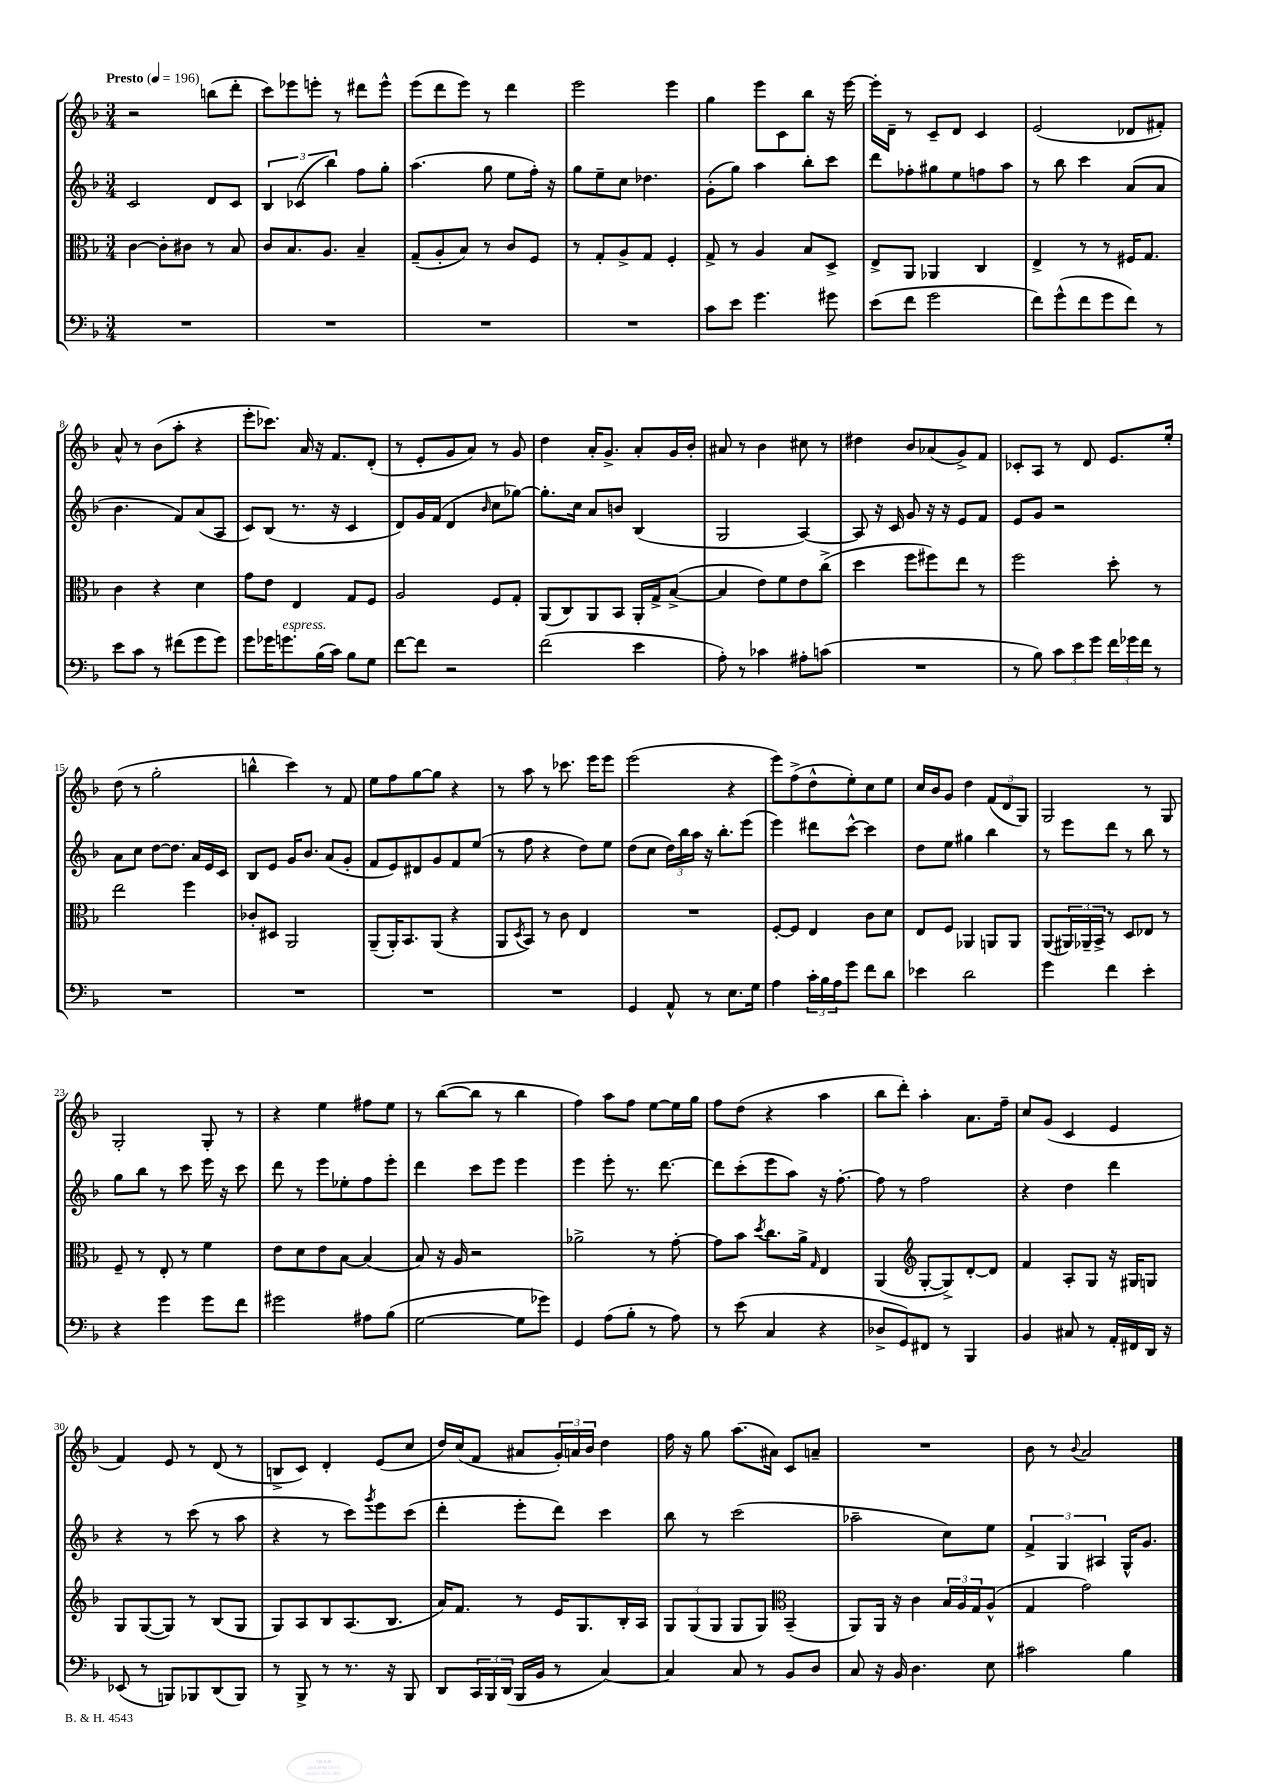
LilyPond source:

<<
\new StaffGroup <<
\new Staff = "s0" {
    \clef treble \key f \major \numericTimeSignature \time 3/4 \tempo "Presto" 4 = 196
    r2 b''8( d'''8-. |
    c'''8) ees'''8 e'''8-. r8 dis'''8 e'''8-^ |
    e'''8( d'''8 e'''8) r8 d'''4 |
    e'''2 e'''4 |
    g''4 e'''8 c'8 bes''8 r16 e'''16~ |
    e'''16-. d'16-- r8 c'8-- d'8 c'4 |
    e'2( des'8 fis'8-.) |
    a'8-^ r8 bes'8( a''8-. r4 |
    e'''8-. ces'''8.) a'16 r16 f'8. d'8-.( |
    r8 e'8-. g'8 a'8) r8 g'8 |
    d''4 a'16-. g'8.-> a'8-. g'16 bes'16-. |
    ais'8 r8 bes'4 cis''8 r8 |
    dis''4 bes'8 aes'8( g'8->) f'8 |
    ces'8-. a8 r8 d'8 e'8. e''16-. |
    d''8( r8 g''2-. |
    b''4-^ c'''4) r8 f'8 |
    e''8 f''8 g''8~ g''8 r4 |
    r8 a''8 r8 ces'''8. e'''16 e'''8 |
    e'''2( r4 |
    e'''8) f''8->( d''8-^ e''8-.) c''8 e''8 |
    c''16 bes'16 g'8 d''4 \tuplet 3/2 { f'8( d'8 g8) } |
    g2 r8 g8 |
    g2-. g8-. r8 |
    r4 e''4 fis''8 e''8 |
    r8 bes''8~( bes''8 r8 bes''4 |
    f''4) a''8 f''8 e''8~ e''16 g''16 |
    f''8 d''8( r4 a''4 |
    bes''8 d'''8-.) a''4-. a'8. f''16-- |
    c''8 g'8( c'4 e'4 |
    f'4) e'8 r8 d'8( r8 |
    b8-> c'8) d'4-. e'8( c''8 |
    d''16) c''16( f'8 ais'8 \tuplet 3/2 { g'16-.) a'16 bes'16 } d''4 |
    f''16 r16 g''8 a''8.( ais'16) c'8 a'8-- |
    R2. |
    bes'8 r8 \appoggiatura { bes'8 } a'2 \bar "|." |
}
\new Staff = "s1" {
    \clef treble \key f \major \numericTimeSignature \time 3/4
    c'2 d'8 c'8 |
    \tuplet 3/2 { bes4 ces'4( bes''4) } f''8 g''8-. |
    a''4.( g''8 e''8 f''16-.) r16 |
    g''8 e''8-- c''8 des''4. |
    g'8-.( g''8) a''4 bes''8-. c'''8 |
    d'''8 fes''8-. gis''8 e''8 f''8 a''8 |
    r8 bes''8 c'''4 a'8( a'8 |
    bes'4. f'8) a'8( a8 |
    c'8) bes8( r8. r16 c'4 |
    d'8) g'16 f'16( d'4 \grace { bes'16 } c''8 ges''8~) |
    ges''8.-. c''16 a'8 b'8 bes4( |
    g2 a4~) |
    a8 r16 c'16 g'8 r16 r16 e'8 f'8 |
    e'8 g'8 r2 |
    a'8 c''8 d''8~ d''8. a'16 e'16 c'16 |
    bes8 e'8 g'16 bes'8. a'8( g'8-. |
    f'8 e'8) dis'8 g'8 f'8 e''8( |
    r8 f''8 r4 d''8) e''8 |
    d''8( c''8 \tuplet 3/2 { d''16) bes''16 a''16 } r16 bes''8.-. e'''8( |
    e'''4) dis'''8 c'''8~-^ c'''4 |
    d''8 e''8 gis''4 bes''4 |
    r8 e'''8 d'''8 r8 bes''8 r8 |
    g''8 bes''8 r8 c'''8 e'''16 r16 c'''8 |
    d'''8 r8 e'''8 ees''8-. f''8 e'''8-. |
    d'''4 c'''8 e'''8 e'''4 |
    e'''4 e'''8-. r8. d'''8.~ |
    d'''8 c'''8-.( e'''8 a''8) r16 f''8.~-. |
    f''8 r8 f''2 |
    r4 d''4 d'''4 |
    r4 r8 c'''8( r8 a''8 |
    r4 r8 c'''8) \acciaccatura { g'''8 } e'''8 c'''8( |
    d'''4-. e'''8-. d'''8) c'''4 |
    bes''8 r8 c'''2( |
    aes''2-- c''8) e''8 |
    \tuplet 3/2 { f'4-> g4 ais4 } g16-^ g'8. \bar "|." |
}
\new Staff = "s2" {
    \clef alto \key f \major \numericTimeSignature \time 3/4
    c'4~ c'8-. cis'8 r8 bes8 |
    c'8 bes8. a8. bes4-- |
    g8--( a8-. bes8) r8 c'8 f8 |
    r8 g8-. a8-> g8 f4-. |
    g8-> r8 a4 bes8 d8-> |
    e8-> a,8 aes,4 c4 |
    e4-> r8 r8 fis16 g8. |
    c'4 r4 d'4 |
    g'8 e'8 e4 g8 f8 |
    a2 f8 g8-. |
    a,8( c8) a,8 bes,8 a,16-. g16-> bes8~->( |
    bes4 e'8) f'8 e'8 c''8->( |
    d''4 f''8 fis''8) e''8 r8 |
    f''2 d''8-. r8 |
    e''2 f''4 |
    ces'8-. dis8 a,2 |
    a,8--( a,16-.) bes,8. a,8( r4 |
    a,8 \acciaccatura { d8 } bes,8) r8 c'8 e4 |
    R2. |
    f8~-. f8 e4 c'8 d'8 |
    e8 f8 aes,4 a,8 a,8 |
    a,8( \tuplet 3/2 { ais,16) aes,16-- bes,16-> } r8 d8 ees8 r8 |
    f8-- r8 e8-. r8 f'4 |
    e'8 d'8 e'8 bes8~ bes4( |
    bes8) r16 a16 r2 |
    aes'2-> r8 g'8~-. |
    g'8 bes'8 \acciaccatura { d''8 } c''8. a'16-> \grace { g16 } e4 |
    a,4( \clef treble g8~-. g8->) d'8~-. d'8 |
    f'4 a8-. g8 r16 gis16 g8 |
    g8 g8~( g8) r8 bes8( g8 |
    g8) a8 bes8 a8.( bes8. |
    a'16) f'8. r8 e'16 g8. bes16-. a16 |
    \tuplet 3/2 { g8 g8( g8 } g8 g8) \clef alto bes,4--( |
    a,8) a,16 r16 c'4 \tuplet 3/2 { bes16 a16 g16 } a8-^( |
    g4 g'2) \bar "|." |
}
\new Staff = "s3" {
    \clef bass \key f \major \numericTimeSignature \time 3/4
    R2. |
    R2. |
    R2. |
    R2. |
    c'8 e'8 g'4. gis'8 |
    e'8( f'8 g'2 |
    f'8) g'8-^( f'8 g'8 f'8) r8 |
    e'8 c'8 r8 fis'8( g'8 g'8) |
    g'8 ges'16 g'8.^\markup { \italic "espress." } bes16( c'16) bes8 g8 |
    f'8~ f'8 r2 |
    f'2( e'4 |
    a8-.) r8 ces'4 ais8-. c'8( |
    R2. |
    r8 bes8) \tuplet 3/2 { c'8 e'8 g'8 } \tuplet 3/2 { f'16 ges'16 f'16 } r8 |
    R2. |
    R2. |
    R2. |
    R2. |
    g,4 a,8-^ r8 e8. g16 |
    a4 \tuplet 3/2 { c'16-. bes16 a16 } g'8 f'8 d'8 |
    ees'4 d'2 |
    g'4 f'4 e'4-. |
    r4 g'4 g'8 f'8 |
    gis'2 ais8 bes8( |
    g2~ g8 ges'8) |
    g,4 a8( bes8-. r8 a8) |
    r8 e'8( c4 r4 |
    des8-> g,8) fis,8 r8 bes,,4 |
    bes,4 cis8 r8 a,16-. fis,16 d,16 r16 |
    ees,8( r8 b,,8) bes,,8 d,8( bes,,8) |
    r8 bes,,8-> r8 r8. r16 bes,,8 |
    d,8 \tuplet 3/2 { c,16 bes,,16 d,16( } bes,,16 bes,16 r8 c4~) |
    c4 c8 r8 bes,8 d8 |
    c8 r16 bes,16 d4. e8 |
    cis'2 bes4 \bar "|." |
}
>>
>>
